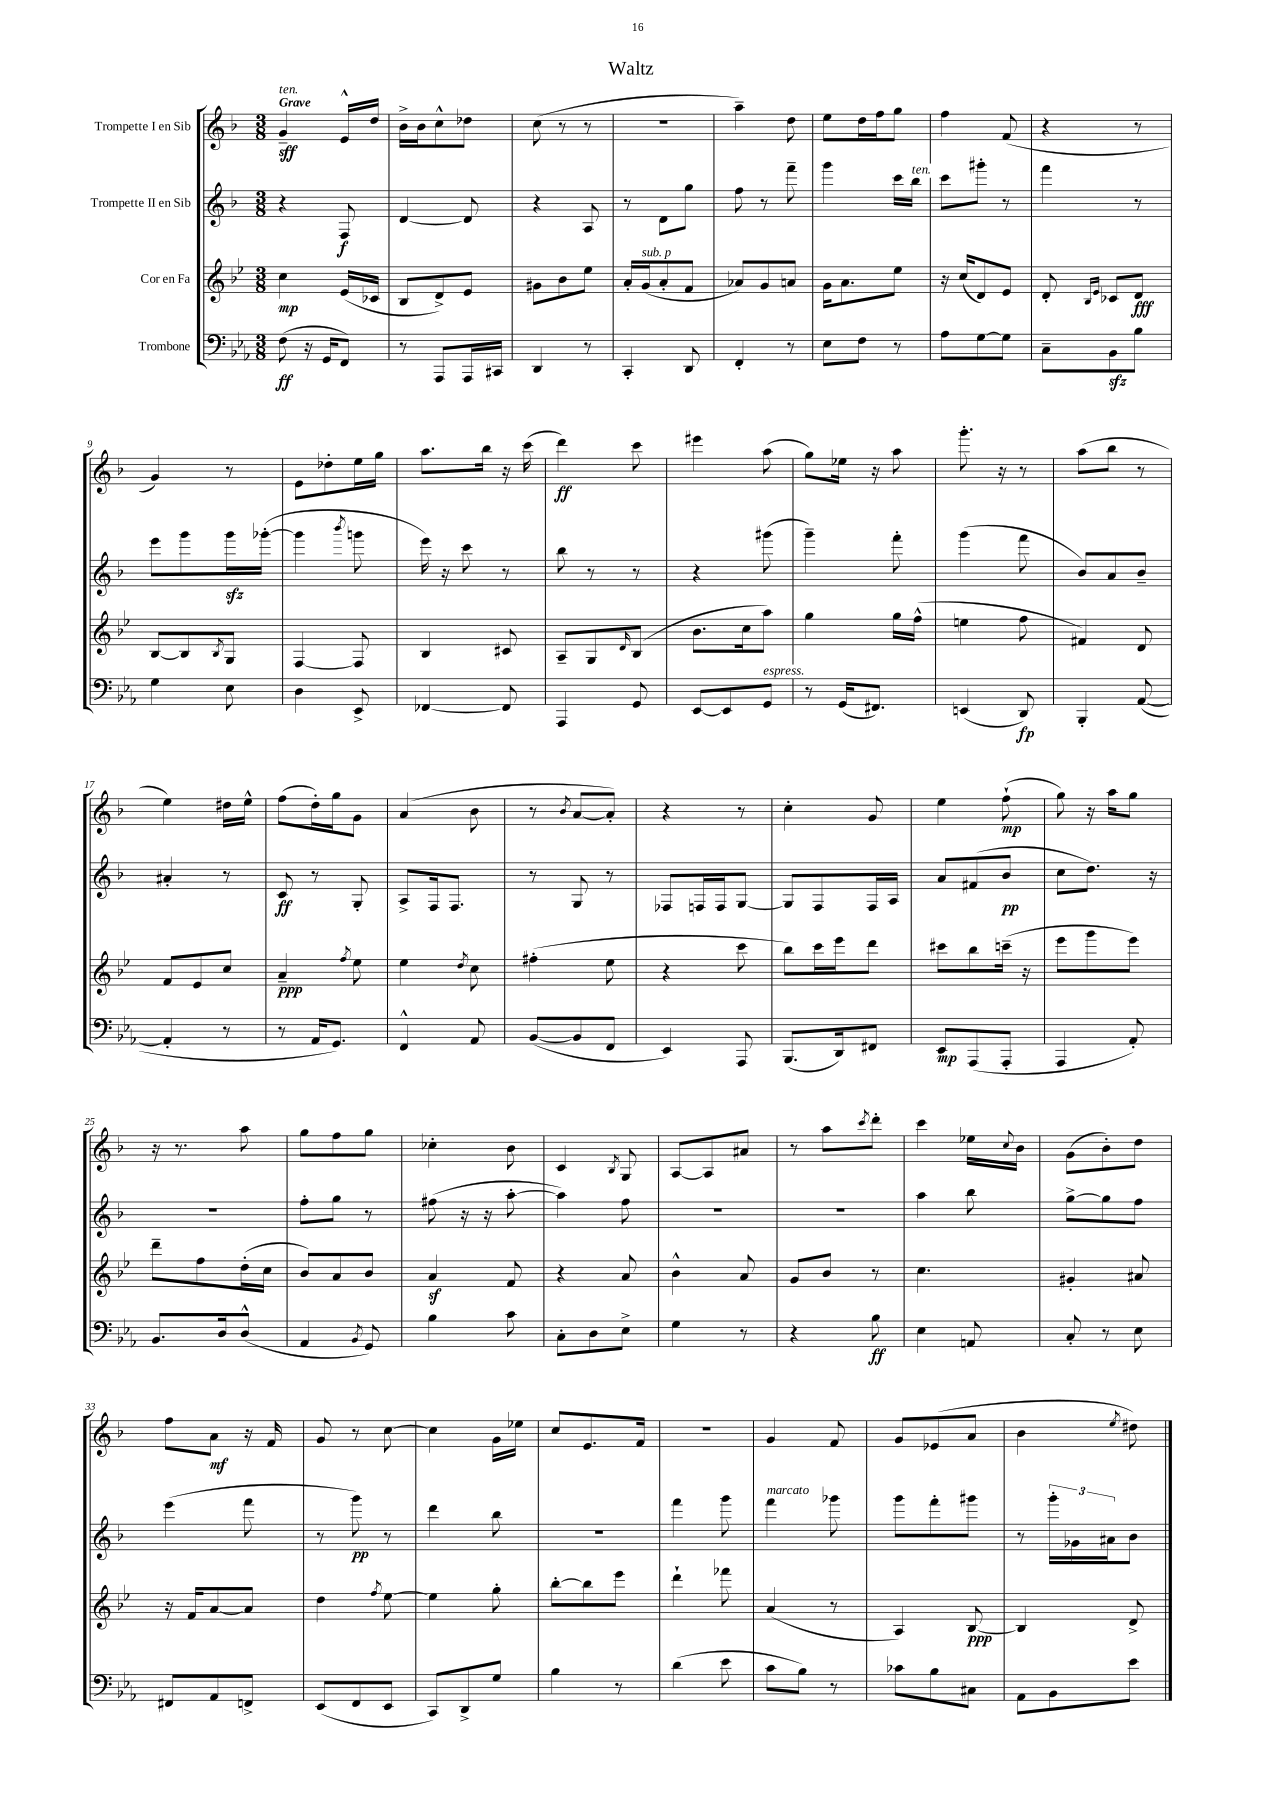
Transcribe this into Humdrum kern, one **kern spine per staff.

**kern	**dynam	**kern	**dynam	**kern	**dynam	**kern	**dynam
*part4	*part4	*part3	*part3	*part2	*part2	*part1	*part1
*staff4	*staff4	*staff3	*staff3	*staff2	*staff2	*staff1	*staff1
*I"Trombone	*	*I"Cor en Fa	*	*I"Trompette II en Sib	*	*I"Trompette I en Sib	*
*clefF4	*	*clefG2	*	*clefG2	*	*clefG2	*
*k[b-e-a-]	*	*k[b-e-]	*	*k[b-]	*	*k[b-]	*
*M3/8	*	*M3/8	*	*M3/8	*	*M3/8	*
=1	=1	=1	=1	=1	=1	=1	=1
!	!	!	!	!	!	!LO:TX:a:B:t=Grave	!
!	!	!	!	!	!	!LO:TX:a:i:t=ten.	!
(8F\	ff	4cc\	mp	4r	.	4g~/	sff
16r	.	.	.	.	.	.	.
16GG/KL	.	.	.	.	.	.	.
8FF/J)	.	(16e-/LL	.	8F/	f	16e^^/LL	.
.	.	16c-X/JJ	.	.	.	16dd/JJ	.
=2	=2	=2	=2	=2	=2	=2	=2
8r	.	8B-/L	.	[4d/	.	16b-^\LL	.
.	.	.	.	.	.	16b-\J	.
8AAA-/L	.	8d^/)	.	.	.	8cc^^\	.
16AAA-/L	.	8e-/J	.	8d/]	.	8dd-X\J	.
16CC#X/JJ	.	.	.	.	.	.	.
=3	=3	=3	=3	=3	=3	=3	=3
4DD/	.	8g#X\L	.	4r	.	(8cc\	.
.	.	8b-\	.	.	.	8r	.
8r	.	8ee-\J	.	8A/	.	8r	.
=4	=4	=4	=4	=4	=4	=4	=4
4CC'/	.	16a'/LL	.	8r	.	4.r	.
!	!	!LO:TX:a:i:t=sub. p	!	!	!	!	!
.	.	(16g/J	.	.	.	.	.
.	.	8a'/	.	8d\L	.	.	.
8DD/	.	8f/J	.	8gg\J	.	.	.
=5	=5	=5	=5	=5	=5	=5	=5
4FF'/	.	8a-X/L)	.	8ff\	.	4aa~\)	.
.	.	8g/	.	8r	.	.	.
8r	.	8an/J	.	8fff~\	.	8dd\	.
=6	=6	=6	=6	=6	=6	=6	=6
8E-\L	.	16g\KL	.	4ggg\	.	8ee\L	.
.	.	8.a\	.	.	.	.	.
8F\J	.	.	.	.	.	16dd\L	.
.	.	.	.	.	.	16ff\J	.
8r	.	8ee-\J	.	16ccc\LL	.	8gg\J	.
!	!	!	!	!LO:TX:a:i:t=ten.	!	!	!
.	.	.	.	16bb-\JJ	.	.	.
=7	=7	=7	=7	=7	=7	=7	=7
8A-\L	.	16r	.	8ccc\L	.	4ff\	.
.	.	(16cc/KL	.	.	.	.	.
[8G\	.	8d/)	.	8ggg#X'\J	.	.	.
8G\J]	.	8e-/J	.	8r	.	(8f/	.
=8	=8	=8	=8	=8	=8	=8	=8
8C~\L	.	8d'/	.	4fff\	.	4r	.
.	.	16qqB-/LL	.	.	.	.	.
.	.	16qqe-/JJ	.	.	.	.	.
8BB-zz\	.	8c-X/L	.	.	.	.	.
8B-\J	.	8d/J	fff	8r	.	8r	.
!!LO:LB:g=z
=9	=9	=9	=9	=9	=9	=9	=9
4G\	.	[8B-/L	.	8eee\L	.	4g/)	.
.	.	8B-/]	.	8ggg\	.	.	.
.	.	8qB-/	.	.	.	.	.
8E-\	.	8G/J	.	16gggzz\L	.	8r	.
.	.	.	.	([16ggg-X'\JJ	.	.	.
=10	=10	=10	=10	=10	=10	=10	=10
4D\	.	[4F/	.	4ggg-\]	.	8e\L	.
.	.	.	.	.	.	8dd-X'\	.
.	.	.	.	8qbbb-/	.	.	.
8EE-^/	.	8F/]	.	8gggn\	.	16ee\L	.
.	.	.	.	.	.	16gg\JJ	.
=11	=11	=11	=11	=11	=11	=11	=11
[4FF-X/	.	4B-/	.	16eee\)	.	8.aa\L	.
.	.	.	.	16r	.	.	.
.	.	.	.	8ccc\	.	.	.
.	.	.	.	.	.	16bb-\Jk	.
8FF-/]	.	8c#X/	.	8r	.	16r	.
.	.	.	.	.	.	(16ccc\	.
=12	=12	=12	=12	=12	=12	=12	=12
4AAA-/	.	8A~/L	.	8bb-\	.	4ddd\)	ff
.	.	8G/	.	8r	.	.	.
.	.	16qqd/	.	.	.	.	.
8GG/	.	(8B-/J	.	8r	.	8ccc\	.
=13	=13	=13	=13	=13	=13	=13	=13
[8EE-/L	.	8.b-\L	.	4r	.	4eee#X\	.
8EE-/]	.	.	.	.	.	.	.
.	.	16cc\k	.	.	.	.	.
!LO:TX:a:i:t=espress.	!	!	!	!	!	!	!
8GG/J	.	8aa\J)	.	(8ggg#X\	.	(8aa\	.
=14	=14	=14	=14	=14	=14	=14	=14
8r	.	4gg\	.	4ggg~\)	.	8gg\L)	.
(16GG/KL	.	.	.	.	.	16ee-X\Jk	.
8.FF#X/J)	.	.	.	.	.	16r	.
.	.	16gg\LL	.	8fff'\	.	8aa\	.
.	.	(16ff^^\JJ	.	.	.	.	.
=15	=15	=15	=15	=15	=15	=15	=15
(4EEn/	.	4een\	.	(4ggg\	.	8.ggg'\	.
.	.	.	.	.	.	16r	.
8DD/)	fp	8ff\	.	8fff\	.	8r	.
=16	=16	=16	=16	=16	=16	=16	=16
4BBB-'/	.	4f#X/)	.	8b-/L)	.	(8aa\L	.
.	.	.	.	8a/	.	8bb-\J	.
([8AA-/	.	8d/	.	8b-~/J	.	8r	.
!!LO:LB:g=z
=17	=17	=17	=17	=17	=17	=17	=17
4AA-'/]	.	8f/L	.	4a#X'/	.	4ee\)	.
.	.	8e-/	.	.	.	.	.
8r	.	8cc/J	.	8r	.	16dd#X\LL	.
.	.	.	.	.	.	16ee^^\JJ	.
=18	=18	=18	=18	=18	=18	=18	=18
8r	.	4a~/	ppp	8c/	ff	(8ff\L	.
16AA-/KL	.	.	.	8r	.	16dd'\L)	.
8.GG/J)	.	.	.	.	.	16gg\J	.
.	.	8qff/	.	.	.	.	.
.	.	8ee-\	.	8G'/	.	8g\J	.
=19	=19	=19	=19	=19	=19	=19	=19
4FF^^/	.	4ee-\	.	8A^/L	.	(4a/	.
.	.	.	.	16F/k	.	.	.
.	.	.	.	8.F/J	.	.	.
.	.	8qdd/	.	.	.	.	.
8AA-/	.	8cc\	.	.	.	8b-\	.
=20	=20	=20	=20	=20	=20	=20	=20
([8BB-/L	.	(4ff#X'\	.	8r	.	8r	.
.	.	.	.	.	.	8qb-/	.
8BB-/]	.	.	.	8G/	.	[8a/L	.
8FF/J	.	8ee-\	.	8r	.	8a'/J])	.
=21	=21	=21	=21	=21	=21	=21	=21
4EE-/)	.	4r	.	8F-X/L	.	4r	.
.	.	.	.	16Fn/L	.	.	.
.	.	.	.	16F/J	.	.	.
8AAA-/	.	8ccc\	.	[8G/J	.	8r	.
=22	=22	=22	=22	=22	=22	=22	=22
(8.BBB-/L	.	8bb-\L)	.	8G/L]	.	4cc'\	.
.	.	16ccc\L	.	8F/	.	.	.
16DD/k)	.	16eee-\J	.	.	.	.	.
8FF#X/J	.	8ddd\J	.	16F/L	.	8g/	.
.	.	.	.	16A/JJ	.	.	.
=23	=23	=23	=23	=23	=23	=23	=23
8EE-/L	mp	8ccc#X\L	.	8a/L	.	4ee\	.
(8AAA-/	.	8bb-\	.	(8f#X/	.	.	.
8AAA-'/J	.	(16cccn~\Jk	.	8b-/J	pp	(8ff`\	mp
.	.	16r	.	.	.	.	.
=24	=24	=24	=24	=24	=24	=24	=24
4AAA-/	.	8eee-\L	.	8cc\L	.	8gg\)	.
.	.	8ggg\	.	8.dd\J)	.	16r	.
.	.	.	.	.	.	16aa\KL	.
8AA-'/)	.	8eee-\J)	.	.	.	8gg\J	.
.	.	.	.	16r	.	.	.
!!LO:LB:g=z
=25	=25	=25	=25	=25	=25	=25	=25
8.BB-/L	.	8ddd~\L	.	4.r	.	16r	.
.	.	.	.	.	.	8.r	.
.	.	8ff\	.	.	.	.	.
16D/k	.	.	.	.	.	.	.
(8D^^/J	.	(16dd'\L	.	.	.	8aa\	.
.	.	16cc\JJ	.	.	.	.	.
=26	=26	=26	=26	=26	=26	=26	=26
4AA-/	.	8b-/L)	.	8ff'\L	.	8gg\L	.
.	.	8a/	.	8gg\J	.	8ff\	.
8qBB-/	.	.	.	.	.	.	.
8GG/)	.	8b-/J	.	8r	.	8gg\J	.
=27	=27	=27	=27	=27	=27	=27	=27
4B-\	.	4az/	.	(8ff#X\	.	4cc-X'\	.
.	.	.	.	16r	.	.	.
.	.	.	.	16r	.	.	.
8c\	.	8f/	.	[8aa'\	.	8b-\	.
=28	=28	=28	=28	=28	=28	=28	=28
8C'\L	.	4r	.	4aa\])	.	4c/	.
8D\	.	.	.	.	.	.	.
.	.	.	.	.	.	8qB-/	.
8E-^\J	.	8a/	.	8ff\	.	8G/	.
=29	=29	=29	=29	=29	=29	=29	=29
4G\	.	4b-^^\	.	4.r	.	[8A/L	.
.	.	.	.	.	.	8A/]	.
8r	.	8a/	.	.	.	8a#X/J	.
=30	=30	=30	=30	=30	=30	=30	=30
4r	.	8g/L	.	4.r	.	8r	.
.	.	8b-/J	.	.	.	8aa\L	.
.	.	.	.	.	.	8qccc/	.
8B-\	ff	8r	.	.	.	8ddd'\J	.
=31	=31	=31	=31	=31	=31	=31	=31
4E-\	.	4.cc\	.	4aa\	.	4ccc\	.
8AAn/	.	.	.	8bb-\	.	16ee-X\LL	.
.	.	.	.	.	.	8qqcc/	.
.	.	.	.	.	.	16b-\JJ	.
=32	=32	=32	=32	=32	=32	=32	=32
8C'/	.	4g#X'/	.	[8gg^\L	.	(8g\L	.
8r	.	.	.	8gg\]	.	8b-'\)	.
8E-\	.	8a#X/	.	8ff\J	.	8dd\J	.
!!LO:LB:g=z
=33	=33	=33	=33	=33	=33	=33	=33
8FF#X/L	.	16r	.	(4eee\	.	8ff\L	.
.	.	16f/KL	.	.	.	.	.
8AA-/	.	[8a/	.	.	.	8a\J	mf
8FFn^/J	.	8a/J]	.	8fff\	.	16r	.
.	.	.	.	.	.	16f/	.
=34	=34	=34	=34	=34	=34	=34	=34
(8EE-/L	.	4dd\	.	8r	.	8g/	.
8FF/	.	.	.	8ggg\)	pp	8r	.
.	.	8qff/	.	.	.	.	.
8EE-/J	.	[8ee-\	.	8r	.	[8cc\	.
=35	=35	=35	=35	=35	=35	=35	=35
8CC/L)	.	4ee-\]	.	4ddd\	.	4cc\]	.
8DD^/	.	.	.	.	.	.	.
8G/J	.	8gg'\	.	8bb-\	.	16g\LL	.
.	.	.	.	.	.	16ee-X\JJ	.
=36	=36	=36	=36	=36	=36	=36	=36
4B-\	.	[8bb-'\L	.	4.r	.	8cc/L	.
.	.	8bb-\]	.	.	.	8.e/	.
8r	.	8eee-\J	.	.	.	.	.
.	.	.	.	.	.	16f/Jk	.
=37	=37	=37	=37	=37	=37	=37	=37
(4d\	.	4ddd`\	.	4fff\	.	4.r	.
8e-\	.	8fff-X\	.	8ggg\	.	.	.
=38	=38	=38	=38	=38	=38	=38	=38
!	!	!	!	!LO:TX:a:i:t=marcato	!	!	!
8c\L	.	(4a/	.	4fff\	.	4g/	.
8B-\J)	.	.	.	.	.	.	.
8r	.	8r	.	8ggg-X\	.	8f/	.
=39	=39	=39	=39	=39	=39	=39	=39
8c-X\L	.	4A/)	.	8ggg\L	.	8g/L	.
8B-\	.	.	.	8fff'\	.	(8e-X/	.
8C#X\J	.	[8B-/	ppp	8ggg#X\J	.	8a/J	.
=40	=40	=40	=40	=40	=40	=40	=40
8AA-\L	.	4B-/]	.	8r	.	4b-\	.
8BB-\	.	.	.	24ggg'\LL	.	.	.
.	.	.	.	24g-X\	.	.	.
.	.	.	.	24a#X\J	.	.	.
.	.	.	.	.	.	8qee/	.
8e-\J	.	8d^/	.	8b-\J	.	8dd#X\)	.
==	==	==	==	==	==	==	==
*-	*-	*-	*-	*-	*-	*-	*-
